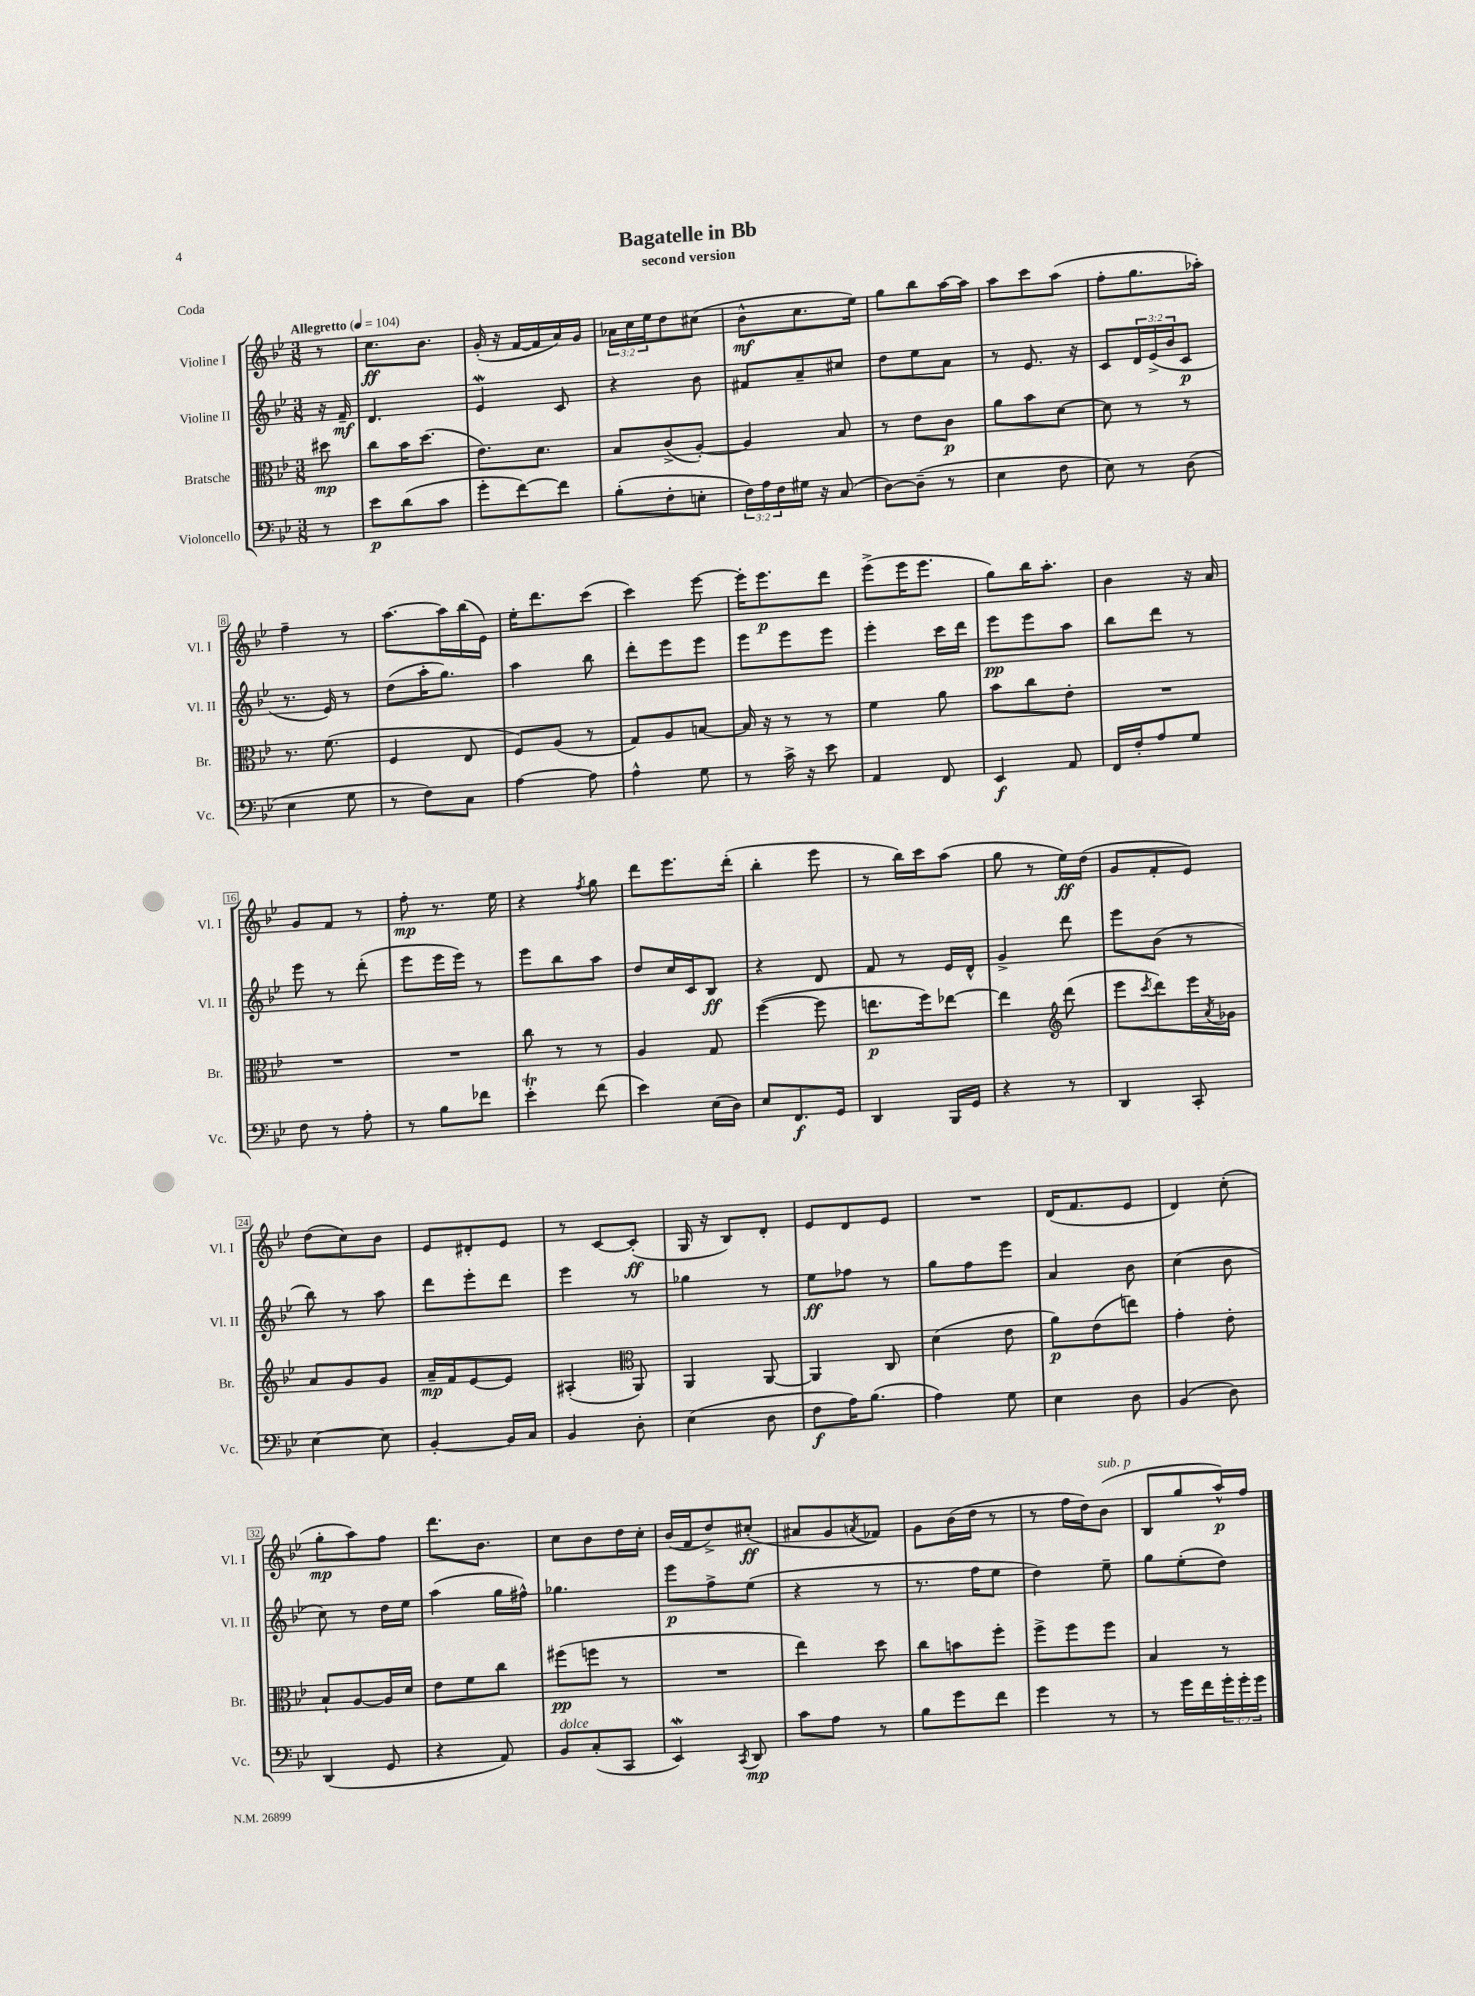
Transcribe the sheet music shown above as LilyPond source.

\header { title = "Bagatelle in Bb" subtitle = "second version" piece = "Coda" }
<<
\new StaffGroup <<
\new Staff = "s0" \with { instrumentName = "Violine I" shortInstrumentName = "Vl. I" } {
    \clef treble \key bes \major \numericTimeSignature \time 3/8 \override Staff.TupletNumber.text = #tuplet-number::calc-fraction-text \partial 8 \tempo "Allegretto" 4 = 104
    r8 |
    c''8.\ff bes'8. |
    g'16-.( r16 f'16~ f'16 a'16) g'16 |
    \tuplet 3/2 { aes'16 c''16 ees''16 } d''8 cis''8( |
    bes'8-^\mf c''8. ees''16) |
    g''8 bes''8 a''16~ a''16 |
    a''8 c'''8 a''8( |
    f''8-. g''8. aes''16-.) |
    f''4-- r8 |
    a''8.~ a''16 bes''16( ees'16) |
    ees''16-. d'''8. c'''8( |
    c'''4) ees'''8~ |
    ees'''16-. ees'''8.\p d'''8 |
    ees'''8->( ees'''16 ees'''8. |
    g''8) bes''16 a''8.-. |
    bes'4 r16 a'16 |
    g'8 f'8 r8 |
    f''8-.\mp r8. ees''16 |
    r4 \acciaccatura { f''8 } g''8 |
    d'''8 ees'''8. d'''16-.( |
    bes''4-. ees'''8 |
    r8 bes''16) c'''16 a''8( |
    g''8 r8 ees''16\ff) d''16( |
    g'8 f'8-. ees'8) |
    d''8( c''8) bes'8 |
    ees'8 dis'8-. ees'8 |
    r8 c'8~ c'8-.\ff( |
    g16 r16 bes8) d'8-. |
    ees'8 d'8 ees'8 |
    R4. |
    d'16( f'8. ees'8 |
    d'4) c''8-.( |
    g''8-.\mp a''8) f''8 |
    d'''8. bes'8. |
    c''8 bes'8 d''16 c''16-. |
    bes'16( f'16 d''8->) cis''8-.\ff( |
    ais'8 g'8 \acciaccatura { a'8 } fes'8) |
    g'8 bes'16( d''16 r8 |
    r8 f''16 d''16) bes'8^\markup { \italic "sub. p" }( |
    bes8 g''8 a''16-^\p) f''16 \bar "|." |
}
\new Staff = "s1" \with { instrumentName = "Violine II" shortInstrumentName = "Vl. II" } {
    \clef treble \key bes \major \numericTimeSignature \time 3/8 \override Staff.TupletNumber.text = #tuplet-number::calc-fraction-text \partial 8
    r16 f'16--\mf |
    d'4. |
    ees'4\mordent c'8 |
    r4 bes'8 |
    fis'8 a'8-- cis''8 |
    d''8 ees''8 a'8 |
    r8 ees'8. r16 |
    c'8 \tuplet 3/2 { d'16 ees'16->( bes'16 } c'8\p |
    r8. ees'16) r8 |
    d''8( a''16-. g''8.) |
    a''4 bes''8 |
    d'''8-. ees'''8 ees'''8 |
    ees'''8 ees'''8 ees'''8 |
    ees'''4-. c'''16 d'''16 |
    ees'''8\pp ees'''8 a''8 |
    bes''8 d'''8 r8 |
    ees'''8 r8 d'''8-.( |
    ees'''8 ees'''16 ees'''16) r8 |
    ees'''8 bes''8 a''8 |
    d''8 c''16 c'16 bes8\ff |
    r4 d'8 |
    f'8 r8 ees'16 d'16-^ |
    g'4-> d'''8 |
    ees'''8 bes'8( r8 |
    bes''8) r8 a''8 |
    d'''8 ees'''8-. d'''8 |
    ees'''4 r8 |
    ges''4 r8 |
    ees''8\ff fes''8 r8 |
    g''8 f''8 ees'''8 |
    a'4 bes'8 |
    c''4( bes'8 |
    c''8) r8 d''16 ees''16 |
    a''4( g''16 fis''16-^) |
    ges''4. |
    ees'''8\p f''8-> ees''8( |
    r4 r8 |
    r8. f''16 ees''8 |
    d''4) ees''8-- |
    g''8 ees''8-.( d''8) \bar "|." |
}
\new Staff = "s2" \with { instrumentName = "Bratsche" shortInstrumentName = "Br." } {
    \clef alto \key bes \major \numericTimeSignature \time 3/8 \partial 8
    dis''8\mp |
    c''8 bes'16 d''8.( |
    ees'8.) d'8. |
    bes8 c'8->( a8~-.) |
    a4 bes8 |
    r8 ees'8 c'8\p |
    a'8 bes'8 d'8~ |
    d'8 r8 r8 |
    r8. f'8.( |
    f4 ees8 |
    f8) a8( r8 |
    g8) a8 b8~ |
    b16 r16 r8 r8 |
    f'4 a'8 |
    bes'8 c''8 ees'8-. |
    R4. |
    R4. |
    R4. |
    c''8 r8 r8 |
    a4 g8 |
    f''4~( f''8 |
    e''8.\p f''16) ees''8~ |
    ees''4 \clef treble d'''8( |
    ees'''8 \acciaccatura { c'''8 } d'''8) ees'''16 \acciaccatura { a'8 } ges'16 |
    a'8 g'8 g'8 |
    a'16--\mp f'16 ees'8~ ees'8 |
    ais4-.( \clef alto a,8) |
    a,4 a,8~ |
    a,4 c8 |
    d'4( ees'8 |
    a'8\p) ees'8( e''8) |
    g'4-. ees'8-. |
    bes8-! a8~ a16 d'16 |
    ees'8 f'8 c''8 |
    fis''8\pp( f''8 r8 |
    R4. |
    ees''4) d''8 |
    c''8 b'8 f''8-. |
    f''8-> f''8 f''8 |
    bes4 r8 \bar "|." |
}
\new Staff = "s3" \with { instrumentName = "Violoncello" shortInstrumentName = "Vc." } {
    \clef bass \key bes \major \numericTimeSignature \time 3/8 \override Staff.TupletNumber.text = #tuplet-number::calc-fraction-text \partial 8
    r8 |
    ees'8\p d'8( c'8 |
    g'8-. f'8~) f'8 |
    bes8-.( f8-. e8-. |
    \tuplet 3/2 { f16) a16 f16 } gis16 r16 c8( |
    d8~) d8--( r8 |
    ees4 f8 |
    ees8) r8 d8( |
    ees4 g8 |
    r8 f8) c8 |
    a4~ a8 |
    a4-^ g8 |
    r8 c'16-> r16 ees'8 |
    a,4 f,8 |
    ees,4\f a,8 |
    f,16 f16-. a8 g8 |
    f8 r8 a8-. |
    r8 bes8 fes'8 |
    ees'4-.\trill f'8( |
    ees'4) ees16( d16) |
    ees8 f,8.\f g,16 |
    d,4 bes,,16 g,16 |
    r4 r8 |
    d,4 c,8-. |
    ees4~ ees8 |
    bes,4~-. bes,16 c16 |
    bes,4 d8-. |
    ees4( d8 |
    f8\f a16) bes8.( |
    a4) g8 |
    ees4 d8 |
    bes,4( d8) |
    d,4( g,8 |
    r4 a,8) |
    bes,8^\markup { \italic "dolce" } c8-.( c,8 |
    ees,4\mordent) \acciaccatura { c,8 } d,8\mp |
    c'8 a8 r8 |
    bes8 g'8 f'8 |
    g'4 r8 |
    r8 g'16 f'16 \tuplet 3/2 { g'16-. g'16-. g'16 } \bar "|." |
}
>>
>>
\layout { \context { \Score \override BarNumber.stencil = #(make-stencil-boxer 0.1 0.3 ly:text-interface::print) } }
